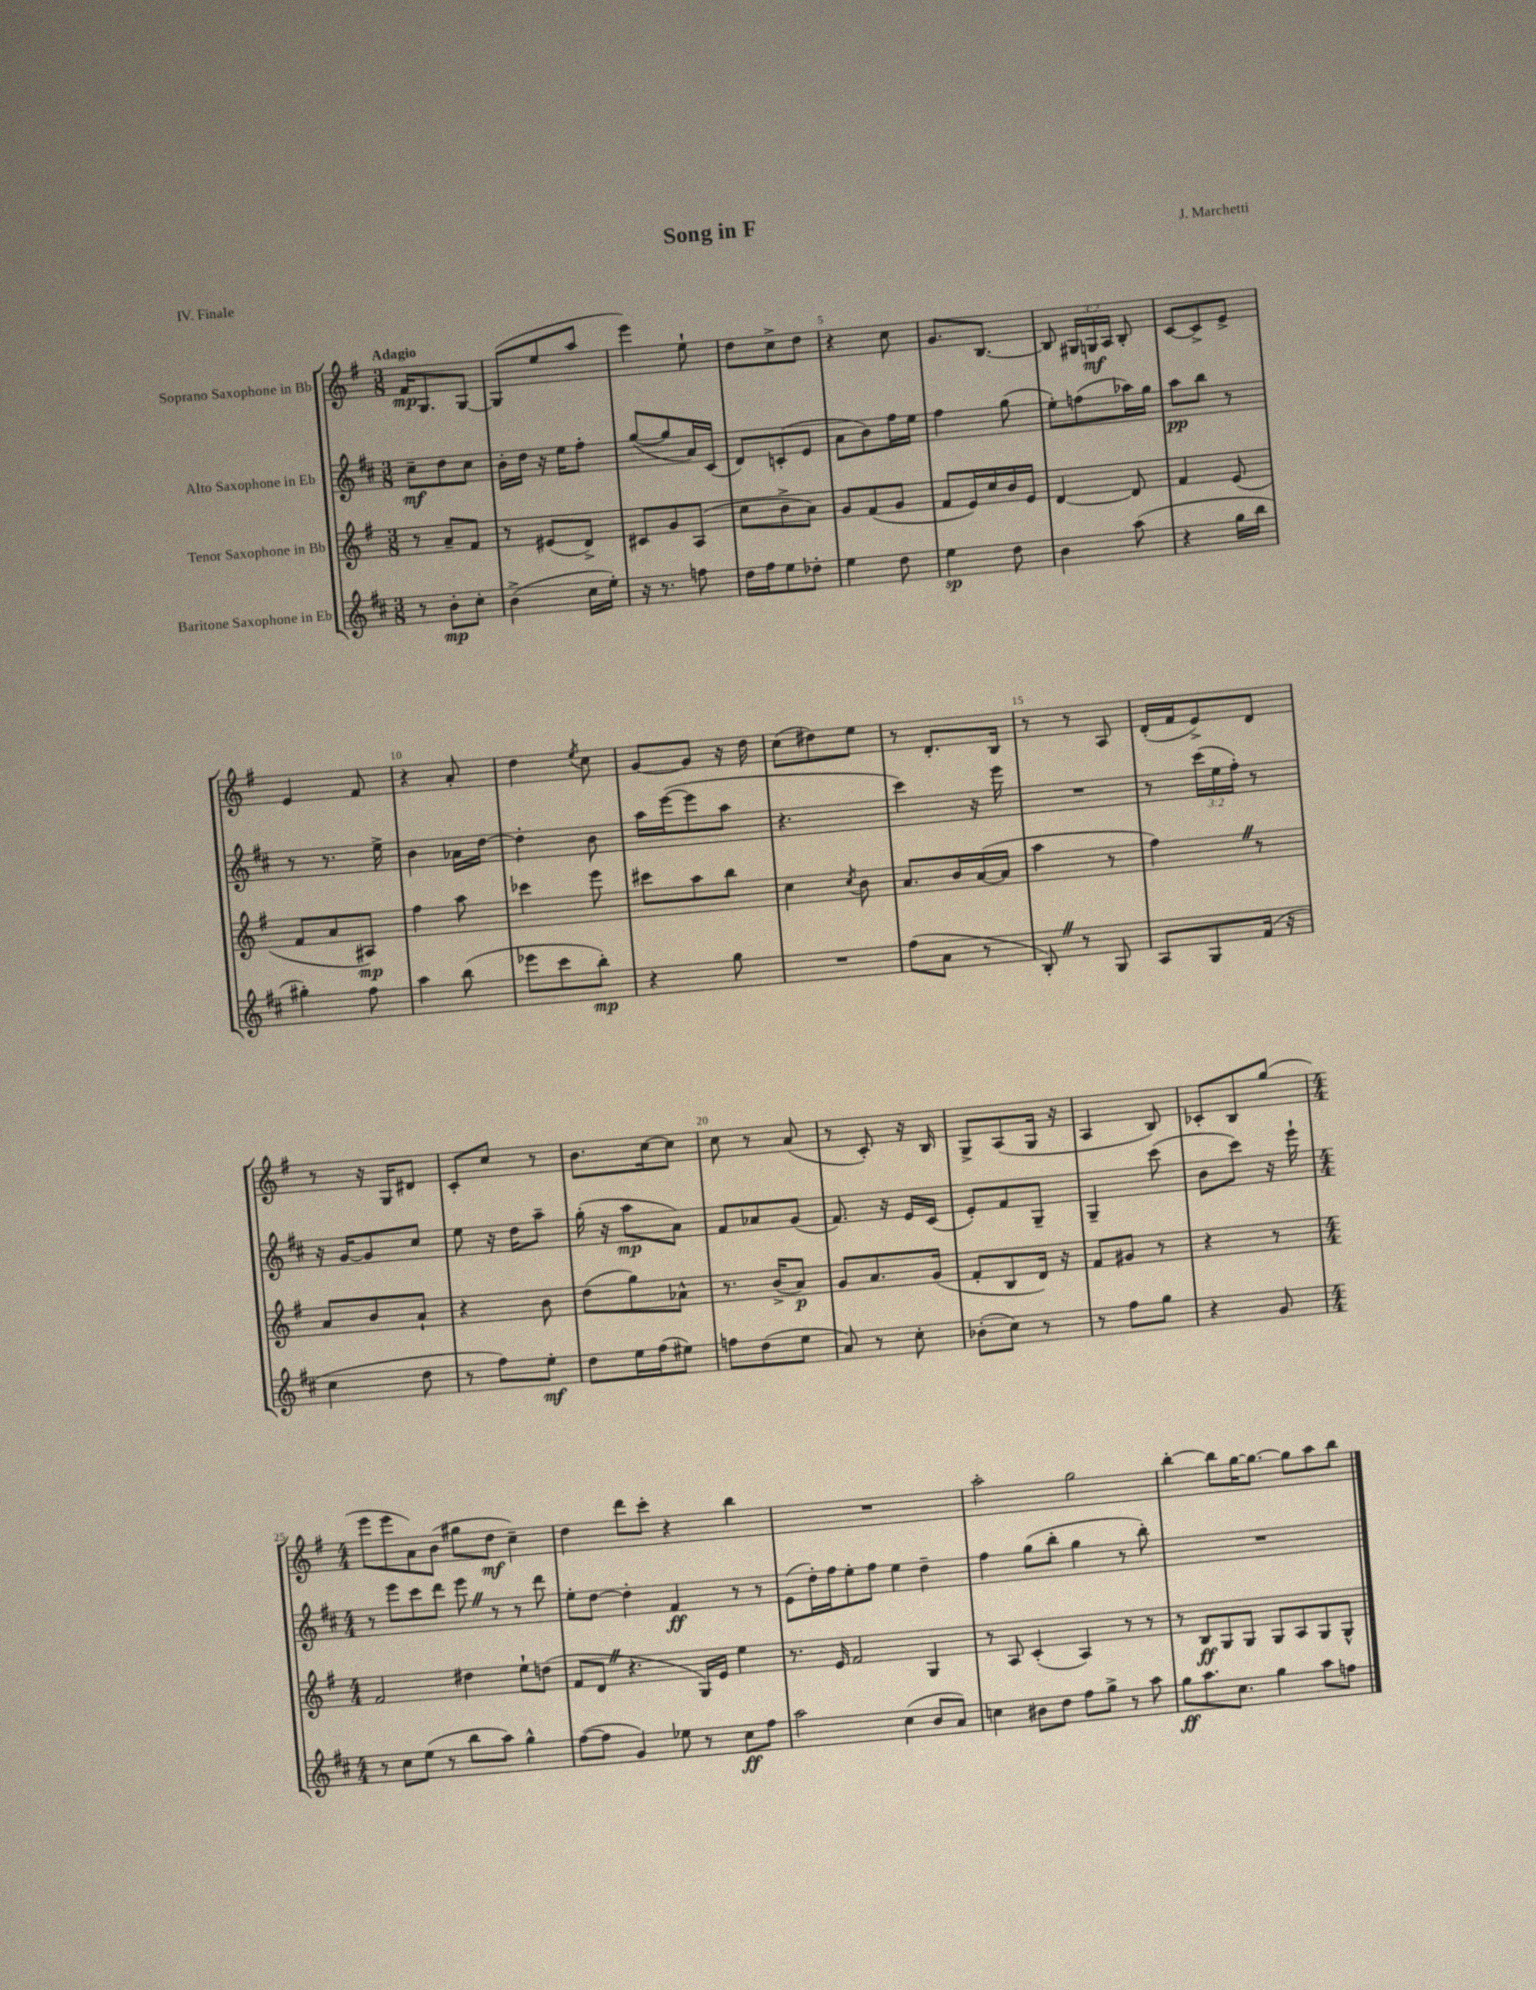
\header { title = "Song in F" composer = "J. Marchetti" piece = "IV. Finale" }
<<
\new StaffGroup <<
\new Staff = "s0" \with { instrumentName = "Soprano Saxophone in Bb" } {
    \clef treble \key g \major \numericTimeSignature \time 3/8 \override Staff.TupletNumber.text = #tuplet-number::calc-fraction-text \tempo "Adagio"
    \autoBeamOff fis'16[\mp g8. g8]~ |
    g8[( e''8 a''8] |
    e'''4) e''8-! |
    d''8[ c''8-> d''8] |
    r4 c''8 |
    g'8.[ b8.]~ |
    b8 \tuplet 3/2 { gis16[ g16\mf a16] } b8-. |
    c'8[~ c'8-> e'8]-> |
    e'4 fis'8 |
    r4 a'8-. |
    d''4 \acciaccatura { e''8 } c''8 |
    g'8[~ g'8] r16 d''16 |
    c''8[( dis''8) e''8] |
    r8 d'8.[-. b16] |
    r8 r8 a8 |
    d'16[-.( fis'16 e'8->) d'8] |
    r8 r16 g16[ dis'8] |
    c'8[-. c''8] r8 |
    b'8.[ c''16~ c''8] |
    c''8 r8 a'8( |
    r8 c'8-.) r16 b16 |
    g8[-> a8( g16] r16 |
    a4 b8) |
    ces'8[-. b8 g''8]( |
    \numericTimeSignature \time 4/4 e'''8[ e'''8 a'8) b'8]( gis''8[ d''8]\mf c''4--) |
    d''4 d'''8[ c'''8]-. r4 b''4 |
    R1 |
    a''2-. g''2 |
    b''4~-. b''8[ g''16~ g''8.]~ g''8[ a''8 b''8] \bar "|." |
}
\new Staff = "s1" \with { instrumentName = "Alto Saxophone in Eb" } {
    \clef treble \key d \major \numericTimeSignature \time 3/8 \override Staff.TupletNumber.text = #tuplet-number::calc-fraction-text
    \autoBeamOff cis''8[--\mf d''8 cis''8] |
    b'16[-. d''16] r16 e''16[ fis''8]-. |
    g''8[~( g''8 a'16) cis'16]( |
    d'8[) c'8-.( e'8] |
    a'8[ b'8) fis''16 e''16] |
    fis''4 g''8( |
    e''8[-.) f''8( aes''16) g''16] |
    a''8[\pp b''8] r8 |
    r8 r8. e''16-> |
    b'4 aes'16[ d''16]~ |
    d''4-. b'8 |
    a''16[ e'''16~( e'''8 a''8] |
    r4. |
    cis'''4) r16 e'''16 |
    R4. |
    r8 \tuplet 3/2 { cis'''16[( e''16 fis''16]-.) } r8 |
    r16 g'16[~ g'8 cis''8] |
    e''8 r16 d''16[ a''8]-- |
    g''16-.( r16 a''8[\mp a'8]) |
    fis'8[ aes'8 g'8]( |
    fis'8.) r16 e'16[ cis'16]( |
    e'8[-.) fis'8 g8]-- |
    g4-- cis'''8( |
    b'8[ cis'''8]) r16 e'''16-! |
    \numericTimeSignature \time 4/4 r8 e'''8[ cis'''8 d'''8] e'''8 \once \override BreathingSign.text = \markup { \musicglyph "scripts.caesura.straight" } \breathe r8 r8 d'''8 |
    e''8[-. d''8]~ d''4-. fis'4\ff r8 r8 |
    e'8[( d''16-.) fis''16 e''8-. fis''8] e''4 d''4-- |
    fis''4 g''8[( b''8]-. g''4 r8 b''8-.) |
    R1 \bar "|." |
}
\new Staff = "s2" \with { instrumentName = "Tenor Saxophone in Bb" } {
    \clef treble \key g \major \numericTimeSignature \time 3/8
    \autoBeamOff r8 a'8[-- fis'8] |
    r8 eis'8[( d'8]->) |
    cis'8[ g'8 a8]( |
    c''8[ b'8-> a'8]) |
    g'8[ fis'8( g'8] |
    fis'8[ e'16) c''16 b'16 e'16] |
    d'4~ d'8 |
    fis'4 e'8( |
    fis'8[ a'8 ais8]\mp) |
    fis''4 a''8 |
    ces'''4 e'''8 |
    cis'''8[ a''8 b''8] |
    c''4 \acciaccatura { c''8 } b'8 |
    a'8.[ b'16 a'16~( a'16] |
    a''4 r8 |
    fis''4) \once \override BreathingSign.text = \markup { \musicglyph "scripts.caesura.straight" } \breathe r8 |
    a'8[ b'8 a'8]-! |
    r4 b'8 |
    d''8[( g''8) aes'8]-^ |
    r8. b'16[->( a'8]\p) |
    g'8[ a'8. g'16]( |
    fis'8[-. b8 d'16]) r16 |
    fis'8[ gis'8] r8 |
    r4 r8 |
    \numericTimeSignature \time 4/4 fis'2 dis''4 e''8[-! d''8]( |
    fis'8[ d'8] \once \override BreathingSign.text = \markup { \musicglyph "scripts.caesura.straight" } \breathe r4. g16[) e'16] e''4 |
    r8. e'16 fis'2 g4 |
    r8 a8 c'4-.( a4) r8 r8 |
    r8 b8[\ff g8 g8] g8[ a8 g8 g8]-^ \bar "|." |
}
\new Staff = "s3" \with { instrumentName = "Baritone Saxophone in Eb" } {
    \clef treble \key d \major \numericTimeSignature \time 3/8
    \autoBeamOff r8 b'8[-.\mp cis''8]-. |
    b'4->( cis''16[ e''16]-.) |
    r16 r8. f''8 |
    d''16[ fis''16 e''8 des''8]-. |
    e''4 d''8 |
    e''4\sp d''8 |
    b'4 a''8( |
    r4 g''16[ b''16] |
    gis''4-.) fis''8 |
    a''4 b''8( |
    ees'''8[ cis'''8 b''8]-.\mp) |
    r4 g''8 |
    R4. |
    fis''8[( a'8] r8 |
    b8-.) \once \override BreathingSign.text = \markup { \musicglyph "scripts.caesura.straight" } \breathe r8 g8 |
    a8[ g8 fis'16]( r16 |
    cis''4 d''8 |
    r8 fis''8[) e''8]-.\mf |
    d''8[ e''16 fis''16( eis''8]) |
    f''8[ d''8( e''8] |
    a'8) r8 cis''8-. |
    bes'8[-.( cis''8]) r8 |
    r8 fis''8[ g''8] |
    r4 g'8 |
    \numericTimeSignature \time 4/4 r8 cis''8[ e''8]( r8 b''8[ a''8]) g''4-^ |
    fis''8[~( fis''8] g'4) ees''8 r8 cis''8[\ff fis''8] |
    a''2 cis''4( b'8[ a'8]) |
    c''4 bis'8[ d''8] fis''8[ g''8]-> r8 a''8 |
    g''8[\ff a''8. cis''8.] g''4 a''8[ f''8] \bar "|." |
}
>>
>>
\layout { \context { \Score \override BarNumber.break-visibility = ##(#f #t #t) barNumberVisibility = #(every-nth-bar-number-visible 5) } }
